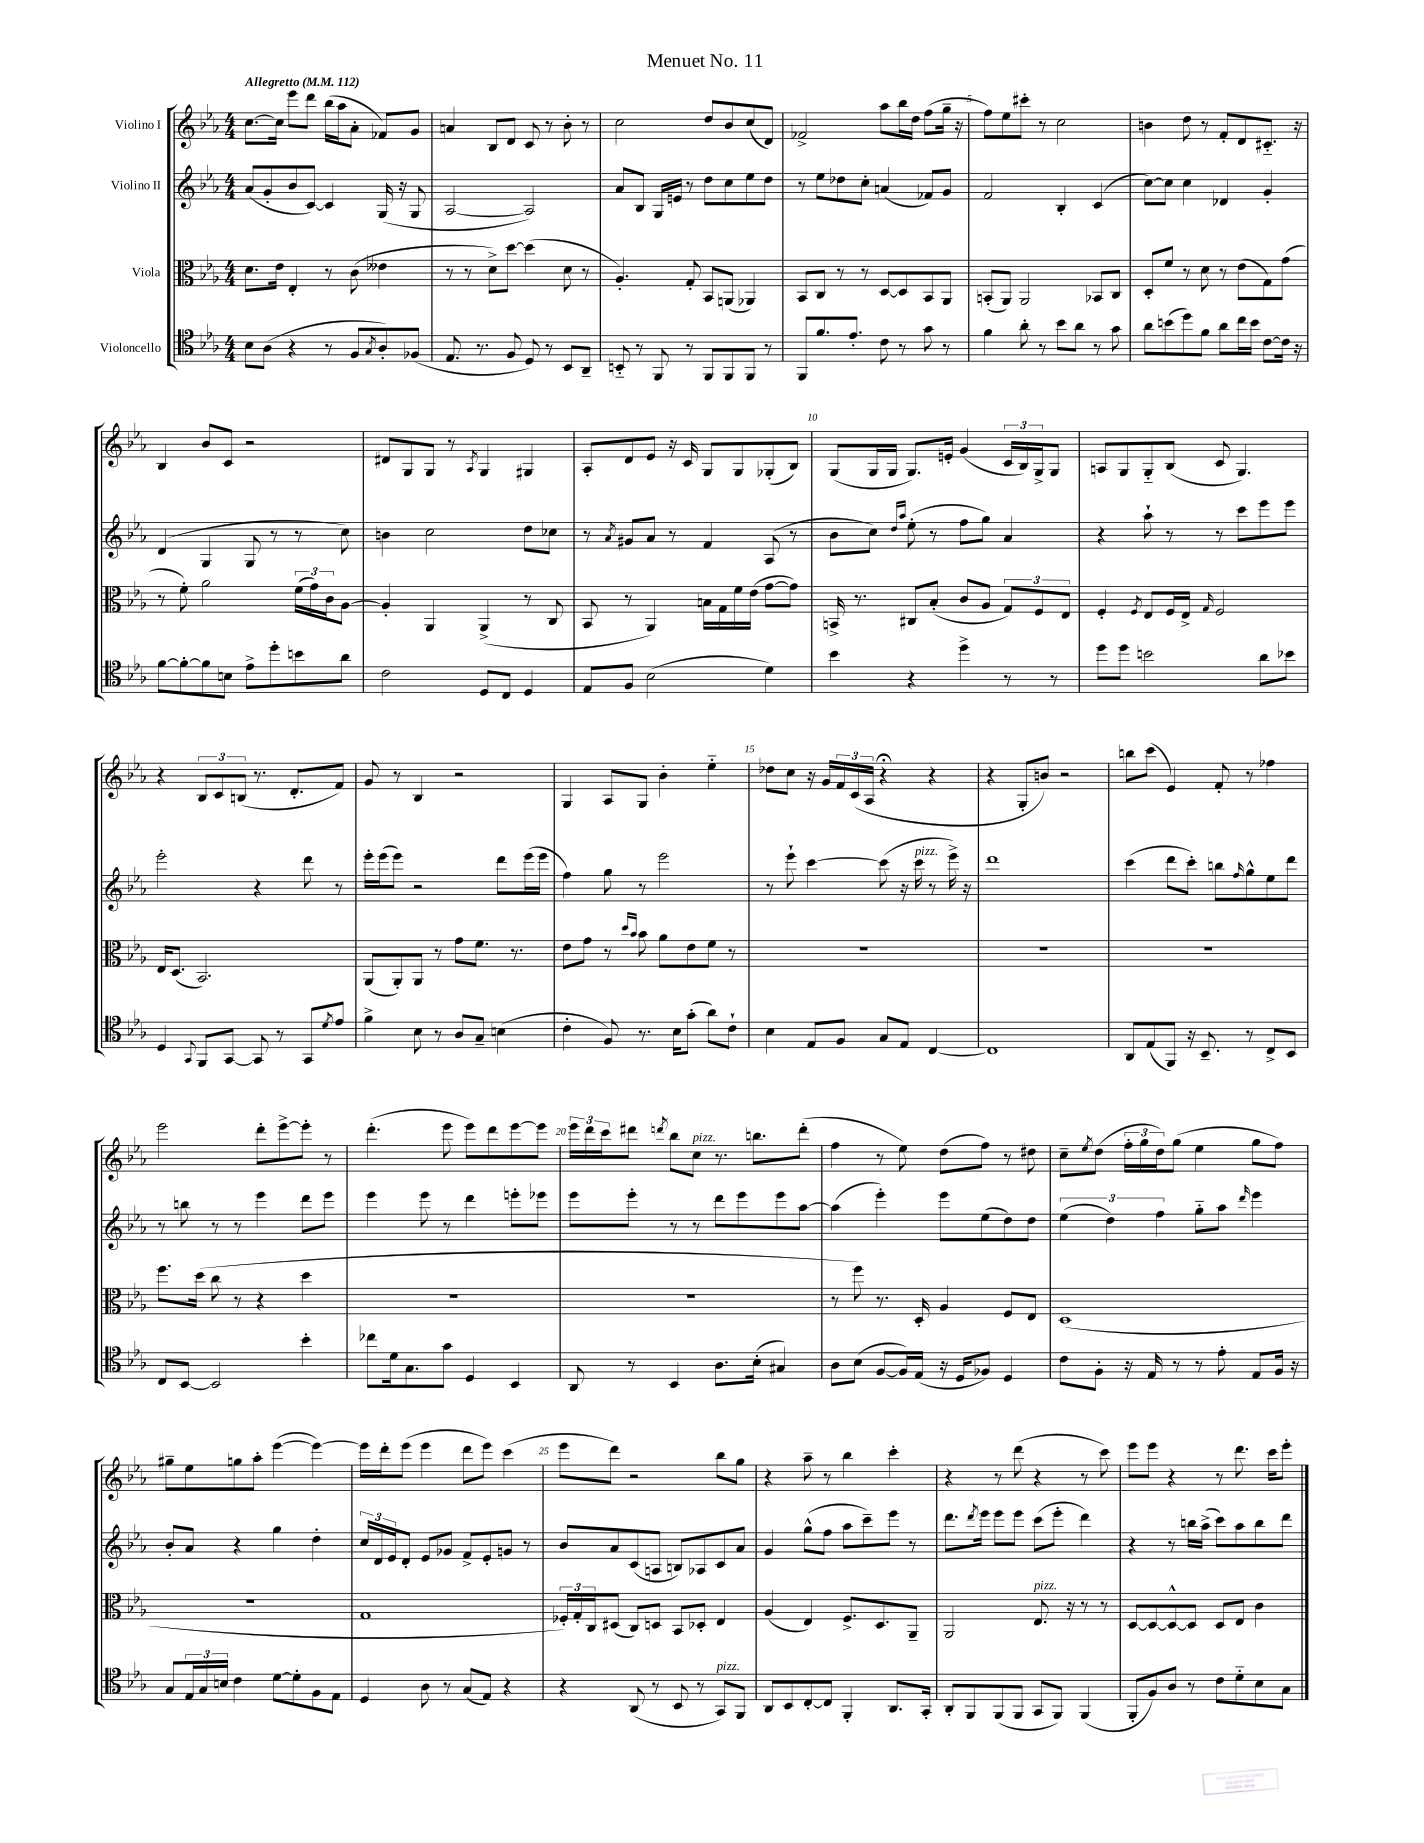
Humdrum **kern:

**kern	**kern	**kern	**kern
*staff4	*staff3	*staff2	*staff1
*clefC4	*clefC3	*clefG2	*clefG2
*k[b-e-a-]	*k[b-e-a-]	*k[b-e-a-]	*k[b-e-a-]
*M4/4	*M4/4	*M4/4	*M4/4
*MM112	*MM112	*MM112	*MM112
8B-\L	8.d\L	(8a-/L	[8.cc\L
(8A-\J	.	8g'/	.
.	16e-\Jk	.	16cc\]Jk
4r	4E-'/	8b-/	8eee-\L
.	.	[8c/J)	8ddd\J
8r	8r	4c/]	(16bb-\LL
.	.	.	16aa-\J
8F/L	(8c\	.	8a-'\J
8qG/	.	.	.
8A-'/)	4e--\	(16G/	8f-/L)
.	.	16r	.
(8F-/J	.	8G/	8g/J
=	=	=	=
8.E-/	8r	[2A-/	4a/
.	8r	.	.
8.r	.	.	.
.	8d^\L)	.	8B-/L
8F/	[8dd\J	.	8d/J
8D/)	(4dd\]	2A-/])	8c/
8r	.	.	8r
8BB-/L	8d\	.	8b-'\
8AA-~/J	8r	.	8r
=	=	=	=
8BB'~/	4.A-'/)	8a-/L	2cc\
8r	.	8B-/J	.
8FF/	.	16G/LL	.
.	.	16e/JJ	.
8r	8G'/	8r	.
8FF/L	8BB-/L	8dd\L	8dd/L
8FF/	(8AA/J	8cc\	8b-/
8FF/J	4AA-/)	8ee-\	(8cc/
8r	.	8dd\J	8d/J)
=	=	=	=
8FF/L	8BB-/L	8r	2f-^/
8.f/	8C/J	8ee-\L	.
.	8r	8dd-\	.
8.e-'/J	.	.	.
.	8r	8cc'\J	.
8c\	[8D/L	(4a/	8aa-\L
8r	8D/]	.	16bb-\L
.	.	.	16dd\JJ
8g\	8BB-/	8f-/L)	(8ff\L
8r	8AA-/J	8g/J	16gg~\Jk
.	.	.	16r
=	=	=	=
4f\	(8BB'/L	2f/	8ff\L)
.	8AA-/J)	.	8ee-\
8a-'\	2AA-/	.	8ccc#'\J
8r	.	.	8r
8b-\L	.	4B-'/	2cc\
8a-\J	.	.	.
8r	8BB-/L	(4c/	.
8g\	8C/J	.	.
=	=	=	=
8a-\L	8D'/L	[8cc\L)	4b\
(8b\	8f/J	8cc\]J	.
8dd\)	8r	4cc\	8dd\
8f\J	8d\	.	8r
8a-\L	8r	4d-/	8f'/L
16cc\L	(8e-\L	.	8d/
16b\JJ	.	.	.
[8c\L	8G\)	4g'/	8.c#'~/J
16c\]Jk	(8g\J	.	.
16r	.	.	16r
=	=	=	=
[8f\L	8r	(4d/	4B-/
8f'\_	8f'\)	.	.
8f\]	2a-\	4G/	8b-/L
8B\J	.	.	8c/J
8e-^\L	.	8G/	2r
8dd'\	.	8r	.
8b\	(24f\LL	8r	.
.	24g\)	.	.
.	24c\J	.	.
8a-\J	[8A-\J	8cc\)	.
=	=	=	=
2c\	4A-'/]	4b\	8d#/L
.	.	.	8G/
.	4AA-/	2cc\	8G/J
.	.	.	8r
.	.	.	8qA-/
8D/L	(4AA-^/	.	4G/
8C/J	.	.	.
4D/	8r	8dd\L	4G#/
.	8C/	8cc-\J	.
=	=	=	=
8E-/L	8BB-/	8r	8A-'/L
.	.	8qa-/	.
8F/J	8r	8g#/L	8d/
(2B-\	4AA-/)	8a-/J	8e-/J
.	.	8r	16r
.	.	.	16c/
.	16B\LL	4f/	8G/L
.	16G\	.	.
.	16f\	.	8G/
.	(16e-\JJ	.	.
4d\)	[8g\L	(8A-/	(8G-'/
.	8g\]J)	8r	8B-/J)
=	=	=	=
4b-\	16BB^/	8b-\L	(8G/L
.	8.r	.	.
.	.	8cc\J)	16G/L
.	.	.	16G/JJ
.	.	16qqdd/LL	.
.	.	16qqaa-/JJ	.
4r	8C#/L	(8ee-'\	8.G/L)
.	(8B-'/J	8r	.
.	.	.	16e'/Jk
4dd^\	8c/L	8ff\L	(4g/
.	8A-/J	8gg\J)	.
8r	12G/L)	4a-/	24c/LL
.	.	.	24B-/)
.	12F/	.	24G^/J
8r	.	.	8G/J
.	12E-/J	.	.
=	=	=	=
8dd\L	4F'/	4r	8A/L
8dd\J	.	.	8G/
.	8qF/	.	.
2b\	8E-/L	8aa-`\	8G'~/
.	16F/L	8r	(8B-/J
.	16E-^/JJ	.	.
.	16qqG/	.	.
.	2F/	8r	8c/
.	.	8ccc\L	4.G/)
8a-\L	.	8eee-\	.
8b-\J	.	8eee-\J	.
=	=	=	=
4D/	16E-/LK	2eee-'\	4r
.	(8.D/J	.	.
8qqGG/	.	.	.
8FF/L	2.BB-/)	.	12B-/L
.	.	.	12c/
[8GG/J	.	.	.
.	.	.	(12B/J
8GG/]	.	4r	8.r
8r	.	.	.
.	.	.	8.d'/L
8GG/L	.	8ddd\	.
8qd/	.	.	.
8e-/J	.	8r	8f/J)
=	=	=	=
4f^\	(8AA-/L	16eee-'\LL	8g/
.	.	(16eee-\J	.
.	8AA-'/)	8eee-\J)	8r
8B-\	8AA-/J	2r	4B-/
8r	8r	.	.
8A-/L	8g\L	.	2r
8G~/J	8.f\J	.	.
(4B\	.	8ddd\L	.
.	8.r	.	.
.	.	(16eee-\L	.
.	.	16eee-\JJ	.
=	=	=	=
4c'\	8e-\L	4ff\)	4G/
.	8g\J	.	.
8F/)	8r	8gg\	8A-/L
.	16qqdd/LL	.	.
.	16qqb-/JJ	.	.
8.r	8b-\	8r	8G/J
.	8a-\L	2eee-\	4b-'\
16B-\LK	.	.	.
(8g'\J	8e-\	.	.
8a-\L)	8f\J	.	4ee-'~\
8c`\J	8r	.	.
=	=	=	=
4B-\	1r	8r	8dd-\L
.	.	8eee-`\	8cc\J
8E-/L	.	[4ccc\	16r
.	.	.	16g/LL
8F/J	.	.	24f/
.	.	.	(24c/
.	.	.	24A-/JJ
8G/L	.	(8ccc\]	4r;
8E-/J	.	16r	.
.	.	16ccc\	.
[4C/	.	8r	4r
.	.	16eee-^\)	.
.	.	16r	.
=	=	=	=
1C]	1r	1ddd	4r
.	.	.	8G'/L
.	.	.	8b/J)
.	.	.	2r
=	=	=	=
8AA-/L	1r	(4ccc\	8bb\L
(8E-/	.	.	(8ccc\J
8FF/J)	.	8ddd\L	4e-/)
16r	.	8ccc'\J)	.
8.BB-~/	.	.	.
.	.	8bb\L	8f'/
.	.	16qqff/	.
8r	.	8gg^^\	8r
8C^/L	.	8ee-\	4ff-\
8BB-/J	.	8ddd\J	.
=	=	=	=
8C/L	8.ff\L	8r	2eee-\
[8BB-/J	.	8bb\	.
.	(16dd\Jk	.	.
2BB-/]	8cc\	8r	.
.	8r	8r	.
.	4r	4eee-\	8ddd'\L
.	.	.	[8eee-^\
4b-'\	4dd\	8ddd\L	8eee-'\]J
.	.	8eee-\J	8r
=	=	=	=
8cc-\L	1r	4eee-\	(4.ddd'\
16d\k	.	.	.
8.G\	.	.	.
.	.	8eee-\	.
8g\J	.	8r	8eee-\
4D/	.	4ddd\	8eee-\L)
.	.	.	8ddd\
4BB-/	.	8eee'\L	[8eee-\
.	.	8eee-\J	8eee-\]J
=	=	=	=
8AA-/	1r	8eee-\L	24eee-\LL
.	.	.	24ddd\
.	.	.	24ccc\J
8r	.	8eee-'\J	8ddd#\J
.	.	.	8qddd/
4BB-/	.	8r	8bb-\L
.	.	8r	8cc\J
8.A-\L	.	8ddd\L	8.r
.	.	8eee-\	.
(16B-'\Jk	.	.	8.bb\L
4G#/)	.	8eee-\	.
.	.	[8aa-\J	(8ddd'\J
=	=	=	=
8A-\L	8r	(4aa-\]	4ff\
(8B-\J	8ff\)	.	.
[8F/L	8.r	4eee-'\)	8r
16F/]L)	.	.	8ee-\)
(16E-/JJ	16D'/	.	.
16r	4A-/	8eee-\L	(8dd\L
16D/LK	.	.	.
8F-/J)	.	(8ee-\	8ff\J)
4D/	8F/L	8dd\)	8r
.	8E-/J	8dd\J	8dd#\
=	=	=	=
8c\L	(1D	(6ee-\	8cc~\L
.	.	.	8qee-/
8F'\J	.	.	(8dd\J
.	.	6dd\)	.
16r	.	.	24ff'\LL
.	.	.	24gg\
16E-/	.	.	.
.	.	6ff\	24dd\J)
8r	.	.	(8gg\J
8r	.	8gg'~\L	4ee-\
8e-'\	.	8aa-\J	.
.	.	16qqddd/	.
8E-/L	.	4eee-\	8gg\L
16F/Jk	.	.	8ff\J)
16r	.	.	.
=	=	=	=
8G/L	1r	8b-'/L	8gg#~\L
24E-/L	.	8a-/J	8ee-\
24G/	.	.	.
24B/JJ	.	.	.
4c\	.	4r	8gg\
.	.	.	8aa-'\J
[8d\L	.	4gg\	([4eee-\
8d'\]	.	.	.
8F\	.	4dd'\	4eee-\_)
8E-\J	.	.	.
=	=	=	=
4D/	1G	24cc/LL	16eee-\]LL
.	.	24d/	.
.	.	.	16ddd'\J
.	.	24e-/J	.
.	.	8d'/J	(8eee-\J
8A-\	.	8e-/L	4eee-\
8r	.	8g-/J	.
(8G/L	.	8f^/L	8ddd\L
8E-/J)	.	8e-'/	8eee-\J)
4r	.	8g/J	(4ccc\
.	.	8r	.
=	=	=	=
4r	24F-'/LL)	8b-/L	8eee-\L
.	24G'/	.	.
.	24C/J	.	.
.	(8D#/J	8a-/	8ddd\J)
(8AA-/	8C/L)	(8c/	2r
8r	8D/J	8A/J	.
8BB-/	8BB-/L	8B/L)	.
8r	8D-'/J	8A-/	.
8GG/L)	4E-/	8c/	8bb-\L
8FF/J	.	8a-/J	8gg\J
=	=	=	=
8AA-/L	(4A-/	4g/	4r
8BB-/	.	.	.
[8C'/	4E-/)	(8gg^^\L	8aa-~\
8C/]J	.	8ff\J	8r
4FF'/	8.F^/L	8aa-\L	4bb-\
.	.	8ccc~\)	.
.	8.D/	.	.
8.AA-/L	.	8eee-\J	4ccc'\
.	8AA-~/J	8r	.
16GG'/Jk	.	.	.
=	=	=	=
8AA-'/L	2AA-/	8.ddd\L	4r
8FF/	.	.	.
.	.	8qddd/	.
.	.	16eee-\Jk	.
(8FF/	.	8eee-\L	8r
8FF/J	.	8eee-\J	(8ddd\
8GG/L	8.E-/	(8ccc\L	4r
8FF/J)	.	8eee-'\J	.
.	16r	.	.
(4FF/	8r	4ddd\)	8r
.	8r	.	8ccc\)
=	=	=	=
8FF'/L	[8D/L	4r	8eee-\L
8F/)	8D/_	.	8eee-\J
8A-/J	8D^^/_	8r	4r
8r	8D/]J	16bb\LL	.
.	.	(16aa-^\JJ	.
8c\L	8D/L	8ccc\L)	8r
8d'~\	8E-/J	8aa-\	8.ddd\
8B-\	4c\	8bb\	.
.	.	.	16ccc\LK
8G\J	.	8ddd\J	8eee-'\J
==	==	==	==
*-	*-	*-	*-
